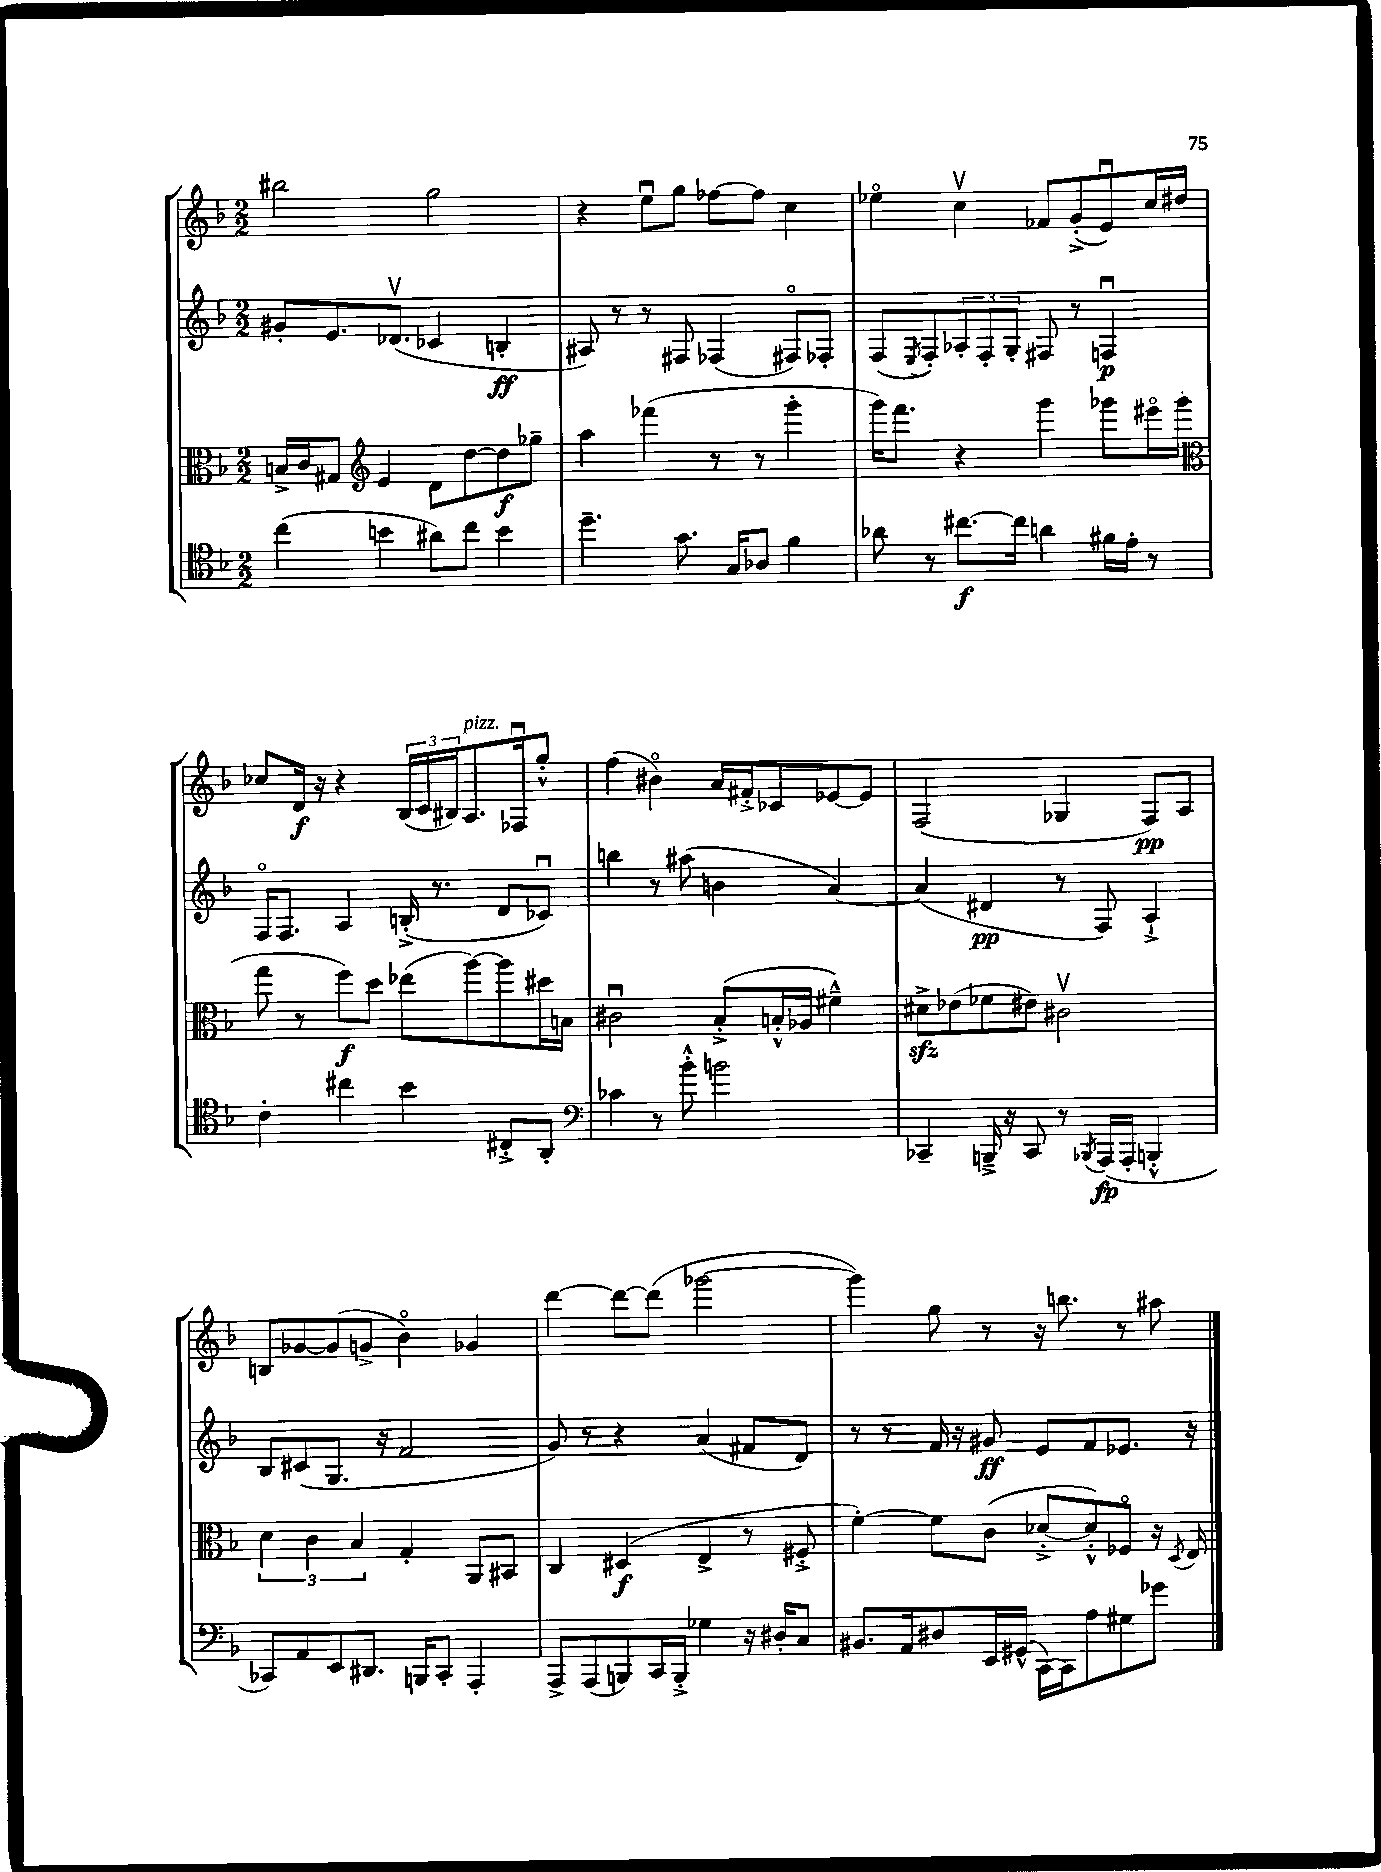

**kern	**kern	**kern	**kern
*staff4	*staff3	*staff2	*staff1
*clefC4	*clefC3	*clefG2	*clefG2
*k[b-]	*k[b-]	*k[b-]	*k[b-]
*M2/2	*M2/2	*M2/2	*M2/2
(4cc\	16B^/LL	8g#'/L	2bb#\
.	16c/J	.	.
.	8G#/J	8.e/	.
*	*clefG2	*	*
4b\	4e/	.	.
.	.	(8.d-v/J	.
8a#\L)	8d\L	4c-/	2gg\
8cc\J	[8dd\	.	.
4b\	8dd\]	4B'/	.
.	8gg-~\J	.	.
=	=	=	=
4.dd~\	4aa\	8A#/)	4r
.	.	8r	.
.	(4fff-\	8r	8eeu\L
8.g\	.	8F#/	8gg\J
.	8r	(4F-/	[8ff-\L
16G/LK	.	.	.
8A-/J	8r	.	8ff-\]J
4f\	4ggg'\	8F#o/L)	4cc\
.	.	8F-'/J	.
=	=	=	=
8a-\	16ggg\LK)	(8F/L	4ee-o\
.	8.fff\J	.	.
.	.	8qE/	.
8r	.	8F'/)	.
[8.cc#\L	4r	12A-'/	4ccv\
.	.	12F'/	.
.	.	12G'/J	.
16cc#\]Jk	.	.	.
4a\	4ggg\	8F#/	8f-/L
.	.	8r	(8g'^/
16f#\LL	8ggg-\L	4Fu/	8eu/)
16e'\JJ	.	.	.
8r	16eee#o\L	.	16cc/L
.	(16ggg-\JJ	.	16dd#/JJ
=	=	=	=
*	*clefC3	*	*
4c'\	8gg\	16Fo/LK	8cc-/L
.	.	8.F/J	.
.	8r	.	16d/Jk
.	.	.	16r
4cc#\	8ff\L)	4A/	4r
.	8dd\J	.	.
4b-\	(8ee-\L	(16B'^/	(24B-/LL
.	.	.	24c/
.	.	8.r	.
.	.	.	24B#/J)
.	[8aa\)	.	8.A/
8C#'^/L	8aa\]	8d/L	.
.	.	.	16F-u/k
8AA'/J	16dd#\L	8c-u/J)	8gg'^^/J
.	16B\JJ	.	.
=	=	=	=
*clefF4	*	*	*
4c-\	2c#u\	4bb\	(4ff\
8r	.	8r	4b#o\)
8b-'^^\	.	(8aa#\	.
2b\	(8B-'^/L	4b\	16a/LL
.	.	.	16f#'^/J
.	16B'^^/L	.	8c-/
.	16A-/JJ	.	.
.	4f#~^^\)	[4a/)	[8e-/
.	.	.	8e-/]J
=	=	=	=
4CC-~/	8d#^\L	(4a/]	(2F/
.	(8e-\	.	.
16BBB~^/	8f-\	4d#/	.
16r	.	.	.
8CC-/	8e#\J)	.	.
8r	2c#v\	8r	4G-/
8qBBB-/	.	.	.
(16AAA/LL	.	8F/)	.
16AAA'/JJ	.	.	.
4BBB'^^/	.	4A`^/	8F/L)
.	.	.	8A/J
=	=	=	=
8CC-/L)	6d\	8B-/L	8B/L
8AA/	.	(8c#/	[8g-/
.	6c\	.	.
8EE/	.	8.G/J	(8g-/]
.	6B-/	.	.
8.DD#/J	.	.	8g^/J
.	.	16r	.
.	4G'/	2f/	4b-o\)
16BBB/LK	.	.	.
8CC-'/J	.	.	.
4AAA'/	8AA/L	.	4g-/
.	8BB#/J	.	.
=	=	=	=
8AAA^/L	4C/	8g/)	[4ddd\
(8AAA/	.	8r	.
8BBB/)	(4D#/	4r	8ddd\_L
16CC/L	.	.	(8ddd\]J
16BBB'^/JJ	.	.	.
4G-\	4E^/	(4a/	[2ggg-\
16r	8r	8f#/L	.
16D#'/LK	.	.	.
8C/J	8F#'^/	8d/J)	.
=	=	=	=
8.BB#/L	[4f'\)	8r	4ggg-\])
.	.	8r	.
16AA/k	.	.	.
8D#/	8f\]L	16f/	8gg\
.	.	16r	.
16EE/L	(8c\J	8g#/	8r
(16GG#^^/JJ	.	.	.
[16CC\LL)	[8d-'^/L	8e/L	16r
16CC\]J	.	.	8.bb\
8A\	8d-'^^/])	8f/	.
8G#\	8F-o/J	8.e-/J	8r
8g-\J	16r	.	8aa#\
.	8qD/	.	.
.	16E/	16r	.
==	==	==	==
*-	*-	*-	*-
